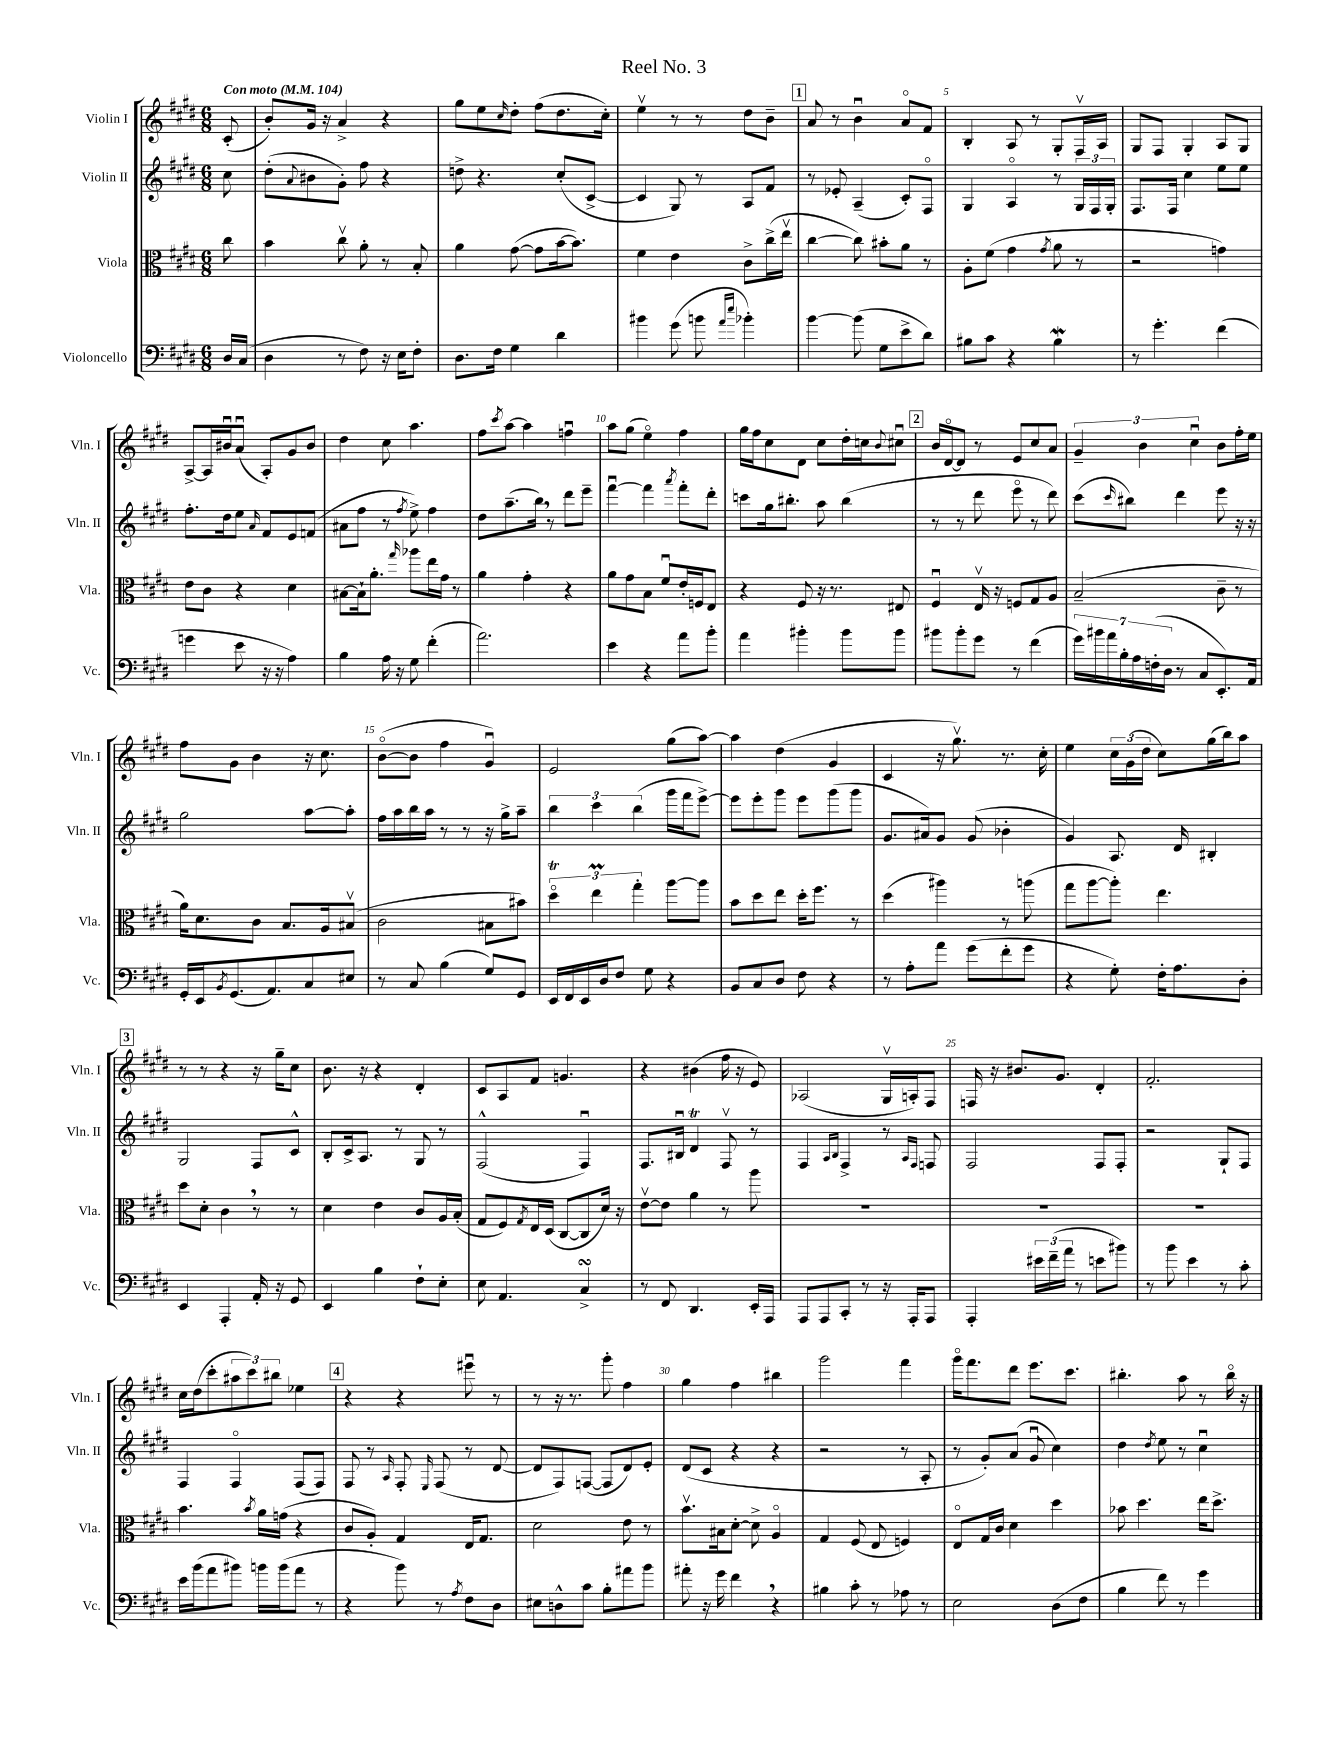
\header { title = "Reel No. 3" }
<<
\new StaffGroup <<
\new Staff = "s0" \with { instrumentName = "Violin I" shortInstrumentName = "Vln. I" } {
    \clef treble \key e \major \numericTimeSignature \time 6/8 \partial 8 \tempo "Con moto" 4 = 104
    cis'8-.( |
    b'8-.) gis'16 r16 a'4-> r4 |
    gis''8 e''8 \grace { cis''16 } dis''8-. fis''8( dis''8. cis''16-.) |
    e''4\upbow r8 r8 dis''8 b'8-- |
    \mark \markup { \box "1" } a'8 r8 b'4\downbow a'8\flageolet fis'8 |
    b4-. a8 r8 gis8-. fis16\upbow a16 |
    gis8 fis8 gis4-. a8 gis8 |
    a8~-> a16 bis'16\downbow a'8\downbow( a8-.) gis'8 bis'8 |
    dis''4 cis''8 a''4. |
    fis''8 \acciaccatura { cis'''8 } a''8~ a''4 f''4\downbow |
    a''8 gis''8( e''4\flageolet) fis''4 |
    gis''16 fis''16 cis''8 dis'8 cis''8 dis''16-. c''16 \appoggiatura { b'8 } cis''8\downbow |
    \mark \markup { \box "2" } b'16 dis'16~\flageolet dis'8 r8 e'8 cis''8 a'8 |
    \tuplet 3/2 { gis'4-- b'4 cis''4\downbow } b'8 fis''16-. e''16 |
    fis''8 gis'8 b'4 r16 cis''8. |
    b'8~\flageolet( b'8 fis''4 gis'4\downbow) |
    e'2 gis''8( a''8~) |
    a''4 dis''4( gis'4 |
    cis'4 r16 gis''8.\upbow) r8. cis''16-. |
    e''4 \tuplet 3/2 { cis''16 gis'16( dis''16 } cis''8) gis''16( b''16) a''8 |
    \mark \markup { \box "3" } r8 r8 r4 r16 gis''16-- cis''8 |
    b'8. r16 r4 dis'4-. |
    cis'8 a8 fis'8 g'4. |
    r4 bis'4( fis''16 r16 e'8) |
    aes2( gis16\upbow a16-.) fis8 |
    f16 r16 bis'8. gis'8. dis'4-. |
    fis'2.-. |
    cis''16 dis''16( cis'''8-. \tuplet 3/2 { ais''8 cis'''8) bis''8 } ees''4 |
    \mark \markup { \box "4" } r4 r4 eis'''8\downbow r8 |
    r8 r16 r8. gis'''8-. fis''4 |
    gis''4 fis''4 bis''4 |
    gis'''2 fis'''4 |
    gis'''16\flageolet fis'''8. dis'''8 e'''8. cis'''8. |
    bis''4.-. a''8 r8 bis''16\flageolet r16 \bar "|." |
}
\new Staff = "s1" \with { instrumentName = "Violin II" shortInstrumentName = "Vln. II" } {
    \clef treble \key e \major \numericTimeSignature \time 6/8 \partial 8
    cis''8 |
    dis''8-.( \appoggiatura { a'8 } bis'8 gis'8-.) fis''8 r4 |
    d''8-> r4. cis''8-.( cis'8~-> |
    cis'4 gis8) r8 a8 fis'8 |
    \mark \markup { \box "1" } r8 ees'8-. a4--( cis'8-.) fis8\flageolet |
    gis4 a4\flageolet r8 \tuplet 3/2 { gis16 fis16 gis16-. } |
    fis8. fis16 cis''4 e''8 e''8 |
    fis''8.-. dis''16 e''8 \grace { a'16 } fis'8 e'8 f'8( |
    ais'8 fis''8 r8 \acciaccatura { fis''8 } e''8->) fis''4 |
    dis''8 a''8.--( b''16) \breathe r8 dis'''8 e'''8-- |
    fis'''4~\downbow fis'''4 \acciaccatura { a'''8 } fis'''8-. dis'''8-. |
    c'''8 gis''16 bis''8.-. a''8 bis''4( |
    \mark \markup { \box "2" } r8 r8 dis'''8 e'''8\flageolet r8 dis'''8) |
    cis'''8( \grace { cis'''16 } bis''8) dis'''4 e'''8 r16 r16 |
    gis''2 a''8~ a''8-. |
    fis''16 a''16 b''16 a''16 r8 r8 r16 gis''16-> a''8-- |
    \tuplet 3/2 { b''4 cis'''4 b''4( } gis'''16 fis'''16 e'''8~->) |
    e'''8 e'''8-. gis'''8 e'''8 gis'''8( gis'''8 |
    gis'8. ais'16) gis'8 gis'8( bes'4-. |
    gis'4) a8. dis'16 bis4-. |
    \mark \markup { \box "3" } gis2 fis8 cis'8-^ |
    b8-. cis'16-> a8. r8 gis8 r8 |
    fis2-^( fis4\downbow) |
    fis8. bis16\downbow dis'4\trill fis8\upbow r8 |
    fis4 \grace { a16 b16 } fis4-> r8 \grace { a16 fis16 } f8 |
    fis2 fis8 fis8-. |
    r2 gis8-! fis8 |
    fis4 fis4\flageolet fis8( fis8) |
    \mark \markup { \box "4" } fis8 r8 \grace { a16 } fis8-. \grace { e16 } fis8( r8 dis'8~ |
    dis'8 fis8) f8~( f8 dis'8) e'8-. |
    dis'8( cis'8 r4 r4 |
    r2 r8 a8-. |
    r8 gis'8-.) a'8( gis'8\downbow cis''4) |
    dis''4 \acciaccatura { dis''8 } e''8 r8 cis''4\downbow \bar "|." |
}
\new Staff = "s2" \with { instrumentName = "Viola" shortInstrumentName = "Vla." } {
    \clef alto \key e \major \numericTimeSignature \time 6/8 \partial 8
    cis''8 |
    b'4 cis''8\upbow a'8-. r8 b8-. |
    a'4 gis'8~( gis'8 b'16~ b'8.) |
    fis'4 e'4 cis'8-> cis''16->( e''16\upbow |
    \mark \markup { \box "1" } cis''4~ cis''8) bis'8-. a'8 r8 |
    a8-. fis'8( gis'4 \acciaccatura { gis'8 } a'8 r8 |
    r2 g'4) |
    e'8 cis'8 r4 dis'4 |
    bis8~ bis16-! a'8.-. \grace { gis''16 } aes''8 e''16 gis'16 r8 |
    a'4 gis'4-. r4 |
    a'8 gis'8 b8 fis'8\downbow e'16-. f16 e8 |
    r4 fis8 r16 r8. eis8 |
    \mark \markup { \box "2" } fis4\downbow e16\upbow r16 f8 gis8 a8 |
    b2--( cis'8-- r8 |
    a'16) dis'8. cis'8 b8. a16 bis8\upbow( |
    cis'2 bis8 bis'8) |
    \tuplet 3/2 { dis''4\flageolet\trill e''4\prall gis''4-. } a''8~ a''8 |
    b'8 dis''8 e''8 dis''16-. fis''8. r8 |
    dis''4( ais''4) r8 a''8( |
    gis''8 a''8~ a''8-.) e''4. |
    \mark \markup { \box "3" } dis''8 dis'8-. cis'4 \breathe r8 r8 |
    dis'4 e'4 cis'8 a16 b16-.( |
    gis8 fis8) \acciaccatura { gis8 } e16 dis16( cis8~ cis8 dis'16) r16 |
    e'8~\upbow e'8 a'4 r8 a''8 |
    R2. |
    R2. |
    R2. |
    b'4. \acciaccatura { b'8 } a'16 g'16( r4 |
    \mark \markup { \box "4" } cis'8 a8-.) gis4 e16 gis8. |
    dis'2 e'8 r8 |
    b'8.\upbow bis16 dis'8~-. dis'8-> a4\flageolet |
    gis4 fis8( e8 f4) |
    e8\flageolet gis16 cis'16 dis'4 dis''4 |
    bes'8 dis''4. e''16 dis''8.-> \bar "|." |
}
\new Staff = "s3" \with { instrumentName = "Violoncello" shortInstrumentName = "Vc." } {
    \clef bass \key e \major \numericTimeSignature \time 6/8 \partial 8
    dis16 cis16( |
    dis4 r8 fis8) r16 e16 fis8-. |
    dis8. fis16 gis4 dis'4 |
    bis'4 gis'8( b'8 \grace { a'16 e''16 } bes'4-.) |
    \mark \markup { \box "1" } b'4~ b'8( gis8 e'8-> dis'8) |
    bis8 cis'8 r4 bis4\mordent |
    r8 gis'4.-. fis'4( |
    g'4 e'8 r16 r16 a4) |
    b4 a16 r16 gis8 fis'4-.( |
    a'2.) |
    e'4 r4 a'8 b'8-. |
    a'4 bis'4-. bis'8 bis'8 |
    \mark \markup { \box "2" } bis'8 bis'8-. gis'8 r8 fis'4( |
    \tuplet 7/4 { gis'16) bis'16 a'16 b16-. a16 f16-.( dis16 } r8 cis8 e,8.-.) a,16 |
    gis,16-. e,16 \acciaccatura { b,8 } gis,8.( a,8.) cis8 eis8 |
    r8 cis8 b4( gis8) gis,8 |
    e,16 fis,16 e,16 dis16 fis8 gis8 r4 |
    b,8 cis8 dis8 fis8 r4 |
    r8 a8-. a'8 gis'8( fis'8-. gis'8 |
    r4 gis8-.) fis16-. a8. dis8-. |
    \mark \markup { \box "3" } e,4 a,,4-. a,16-. r16 gis,8 |
    e,4 b4 fis8-! e8-. |
    e8 a,4. cis4->\turn |
    r8 fis,8 dis,4. e,16-. a,,16 |
    a,,8 a,,8 cis,8-. r8 r16 a,,16-. a,,8 |
    a,,4-. \tuplet 3/2 { eis'16 fis'16--( a'16 } r8 e'8 bis'8) |
    r8 b'8 e'4 r8 cis'8-. |
    e'16 b'16( a'8 bis'8) b'16 b'16( a'8 r8 |
    \mark \markup { \box "4" } r4 b'8) r8 \acciaccatura { a8 } fis8 dis8 |
    eis8 d8-^ cis'8 b8-. ais'8 b'8 |
    ais'8-. r16 gis'16 fis'4 \breathe r4 |
    bis4 cis'8-. r8 aes8 r8 |
    e2 dis8( fis8 |
    b4 fis'8) r8 gis'4 \bar "|." |
}
>>
>>
\layout { \context { \Score \override BarNumber.break-visibility = ##(#f #t #t) barNumberVisibility = #(every-nth-bar-number-visible 5) } }
